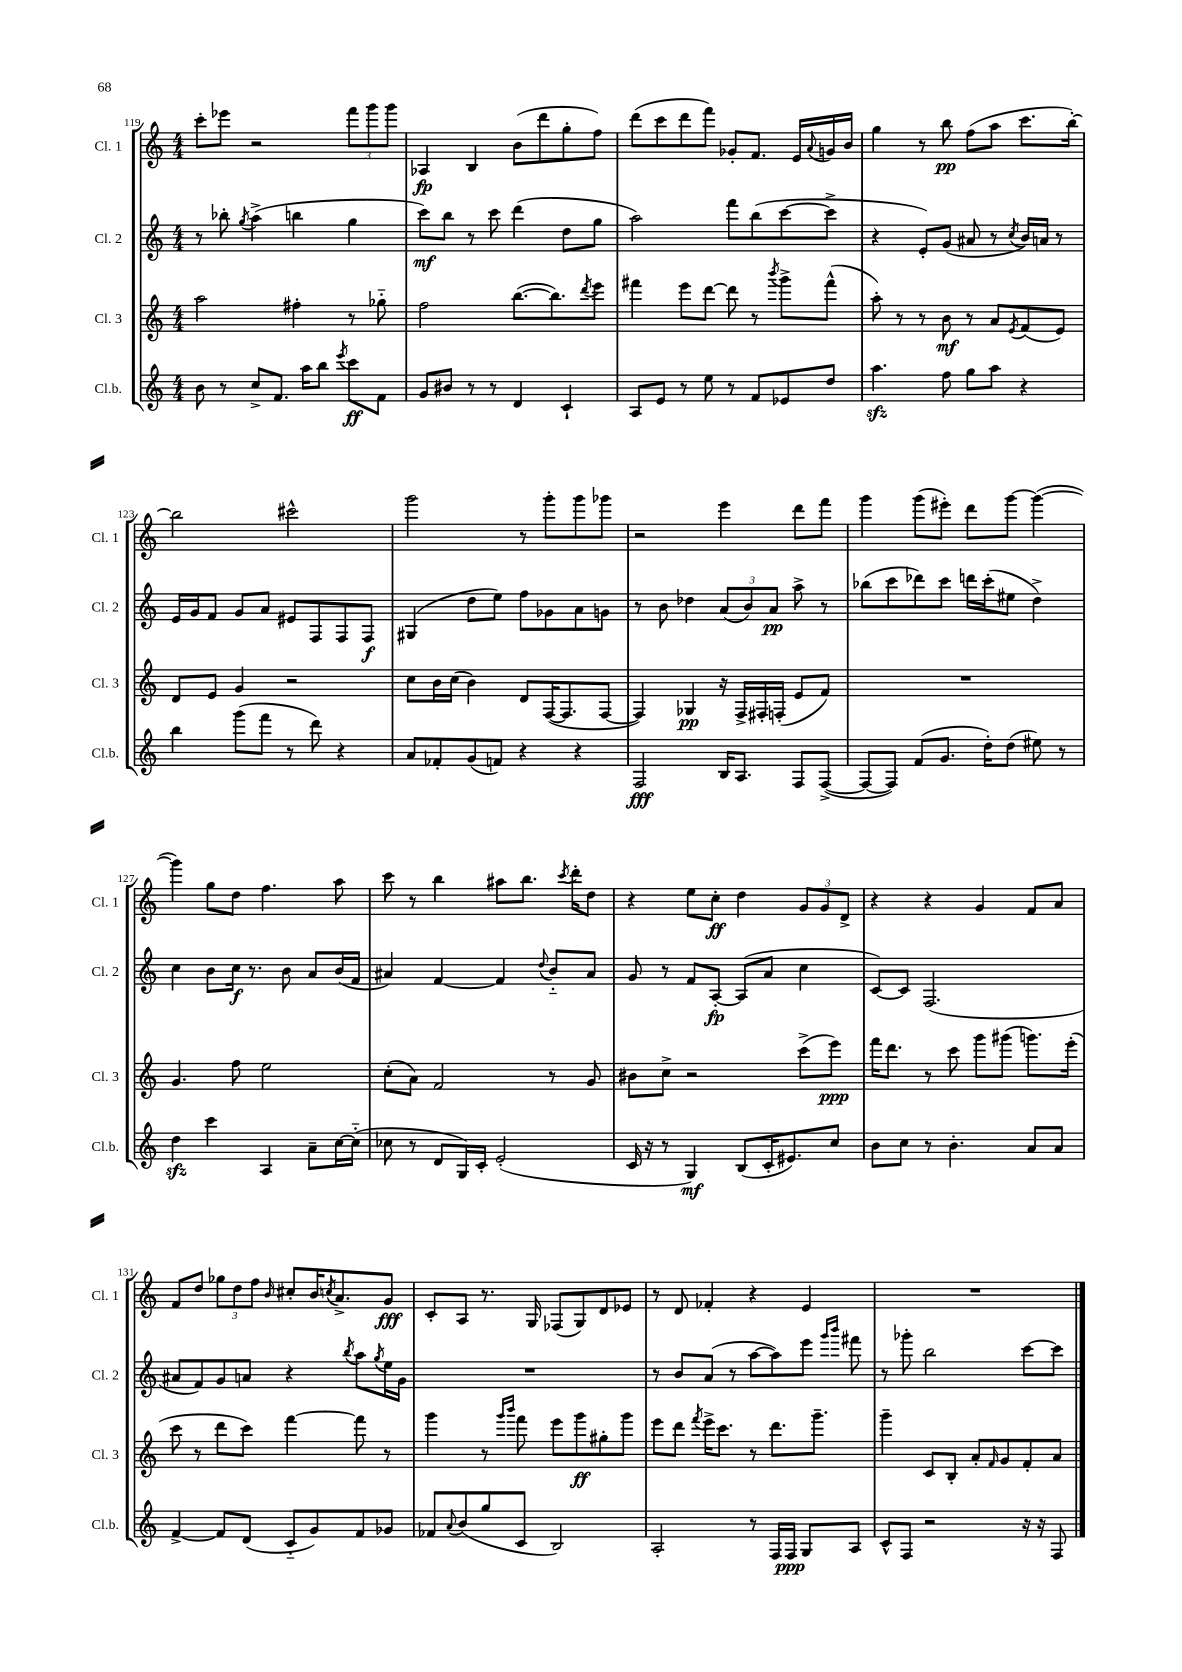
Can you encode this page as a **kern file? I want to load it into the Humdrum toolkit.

**kern	**kern	**kern	**kern
*staff4	*staff3	*staff2	*staff1
*clefG2	*clefG2	*clefG2	*clefG2
*k[]	*k[]	*k[]	*k[]
*M4/4	*M4/4	*M4/4	*M4/4
8b	2aa	8r	8ccc'
8r	.	8bb-'	8eee-
.	.	8qgg	.
8cc^	.	(4aa^	2r
8.f	.	.	.
.	4ff#'	4bb	.
16aa	.	.	.
8bb	.	.	.
8qeee	.	.	.
8ccc	8r	4gg	12fff
.	.	.	12ggg
8f	8gg-'~	.	.
.	.	.	12ggg
=	=	=	=
8g	2ff	8ccc)	4A-
8b#	.	8bb	.
8r	.	8r	4B
8r	.	8ccc	.
4d	([8.bb	(4ddd	(8b
.	.	.	8ddd
.	8.bb])	.	.
4c`	.	8dd	8gg'
.	8qddd	.	.
.	8eee	8gg	8ff)
=	=	=	=
8A	4fff#	2aa)	(8ddd
8e	.	.	8ccc
8r	8eee	.	8ddd
8ee	[8ddd	.	8fff)
8r	8ddd]	8fff	8g-'
8f	8r	(8bb	8.f
.	8qbbb	.	.
8e-	8ggg^	[8ccc	.
.	.	.	16e
.	.	.	8qqa
8dd	(8fff#^^	8ccc^]	16g
.	.	.	16b
=	=	=	=
4.aa	8aa')	4r	4gg
.	8r	.	.
.	8r	8e')	8r
8ff	8b	(8g	8bb
8gg	8r	8a#	(8ff
8aa	8a	8r	8aa
.	8qe	8qcc	.
4r	(8f	16b)	8.ccc
.	.	16a	.
.	8e)	8r	.
.	.	.	[16bb')
=	=	=	=
4bb	8d	16e	2bb]
.	.	16g	.
.	8e	8f	.
(8ggg	4g	8g	.
8fff	.	8a	.
8r	2r	8e#	2ccc#^^
8ddd)	.	8F	.
4r	.	8F	.
.	.	8F	.
=	=	=	=
8a	8cc	(4G#	2ggg
8f-'	16b	.	.
.	(16cc	.	.
(8g	4b)	8dd	.
8f)	.	8ee)	.
4r	8d	8ff	8r
.	([16F	8g-	8ggg'
.	8.F]	.	.
4r	.	8a	8ggg
.	[8F	8g	8ggg-
=	=	=	=
2F	4F])	8r	2r
.	.	8b	.
.	4G-	4dd-	.
16B	16r	(12a	4eee
8.A	16F^	.	.
.	.	12b)	.
.	16F#'	.	.
.	.	12a	.
.	(16F'	.	.
8F	8e	8aa^	8ddd
([8F^	8f)	8r	8fff
=	=	=	=
8F_	1r	(8bb-	4ggg
8F])	.	8ccc	.
(8f	.	8ddd-)	(8ggg
8.g	.	8ccc	8eee#')
.	.	16ddd	8ddd
16dd')	.	(16ccc'	.
(8dd	.	8ee#	[8ggg
8ee#)	.	4dd^)	(4ggg_
8r	.	.	.
=	=	=	=
4dd	4.g	4cc	4ggg])
4ccc	.	8b	8gg
.	8ff	16cc	8dd
.	.	8.r	.
4A	2ee	.	4.ff
.	.	8b	.
8a~	.	8a	.
[16cc	.	(16b	8aa
(16cc'~]	.	16f	.
=	=	=	=
8cc-	(8cc'	4a#)	8ccc
8r	8a)	.	8r
8d	2f	[4f	4bb
16G)	.	.	.
16c'	.	.	.
(2e'	.	4f]	8aa#
.	.	.	8.bb
.	.	8qqdd	.
.	8r	8b'~	.
.	.	.	8qccc
.	.	.	16ddd'
.	8g	8a#	8dd
=	=	=	=
16c	8b#	8g	4r
16r	.	.	.
8r	8cc^	8r	.
4G)	2r	8f	8ee
.	.	[8A'	8cc'
(8B	.	(8A]	4dd
16c'	.	8a	.
8.e#)	.	.	.
.	(8ccc^	4cc	12g
.	.	.	12g
8cc	8eee)	.	.
.	.	.	12d^
=	=	=	=
8b	16fff	[8c)	4r
.	8.ddd	.	.
8cc	.	8c]	.
8r	8r	(2.F	4r
4.b'	8ccc	.	.
.	8ggg	.	4g
.	(8ggg#	.	.
8a	8.ggg)	.	8f
8a	.	.	8a
.	(16eee'	.	.
=	=	=	=
[4f^	8ccc	8a#	8f
.	8r	8f)	8dd
8f]	8ddd	8g	12gg-
.	.	.	12dd
(8d	8ccc)	8a	.
.	.	.	12ff
.	.	.	16qqb
8c'~	[4fff	4r	8cc#'
8g)	.	.	16b
.	.	.	8qcc
.	.	.	8.a^
.	.	8qbb	.
8f	8fff]	8aa	.
.	.	8qgg	.
8g-	8r	16ee	8g
.	.	16g	.
=	=	=	=
8f-	4ggg	1r	8c'
8qqa	.	.	.
(8b	.	.	8A
8gg	8r	.	8.r
.	16qqggg	.	.
.	16qqbbb	.	.
8c	8fff	.	.
.	.	.	16G
2B)	8eee	.	(8F-
.	8ggg	.	8G)
.	8gg#'	.	8d
.	8ggg	.	8e-
=	=	=	=
2A'	8eee	8r	8r
.	8ddd	8b	8d
.	8qfff	.	.
.	16eee^	(8a	4f-'
.	8.ccc	.	.
.	.	8r	.
8r	8r	[8aa	4r
16F	8.ddd	8aa])	.
16F	.	.	.
8G	.	8eee	4e
.	8.ggg~	.	.
.	.	16qqggg	.
.	.	16qqbbb	.
8A	.	8fff#	.
=	=	=	=
8c^^	4ggg~	8r	1r
8F	.	8ggg-'	.
2r	8c	2bb	.
.	8B'	.	.
.	8a'	.	.
.	16qqf	.	.
.	8g	.	.
16r	8f'	[8ccc	.
16r	.	.	.
8F	8a	8ccc]	.
==	==	==	==
*-	*-	*-	*-
